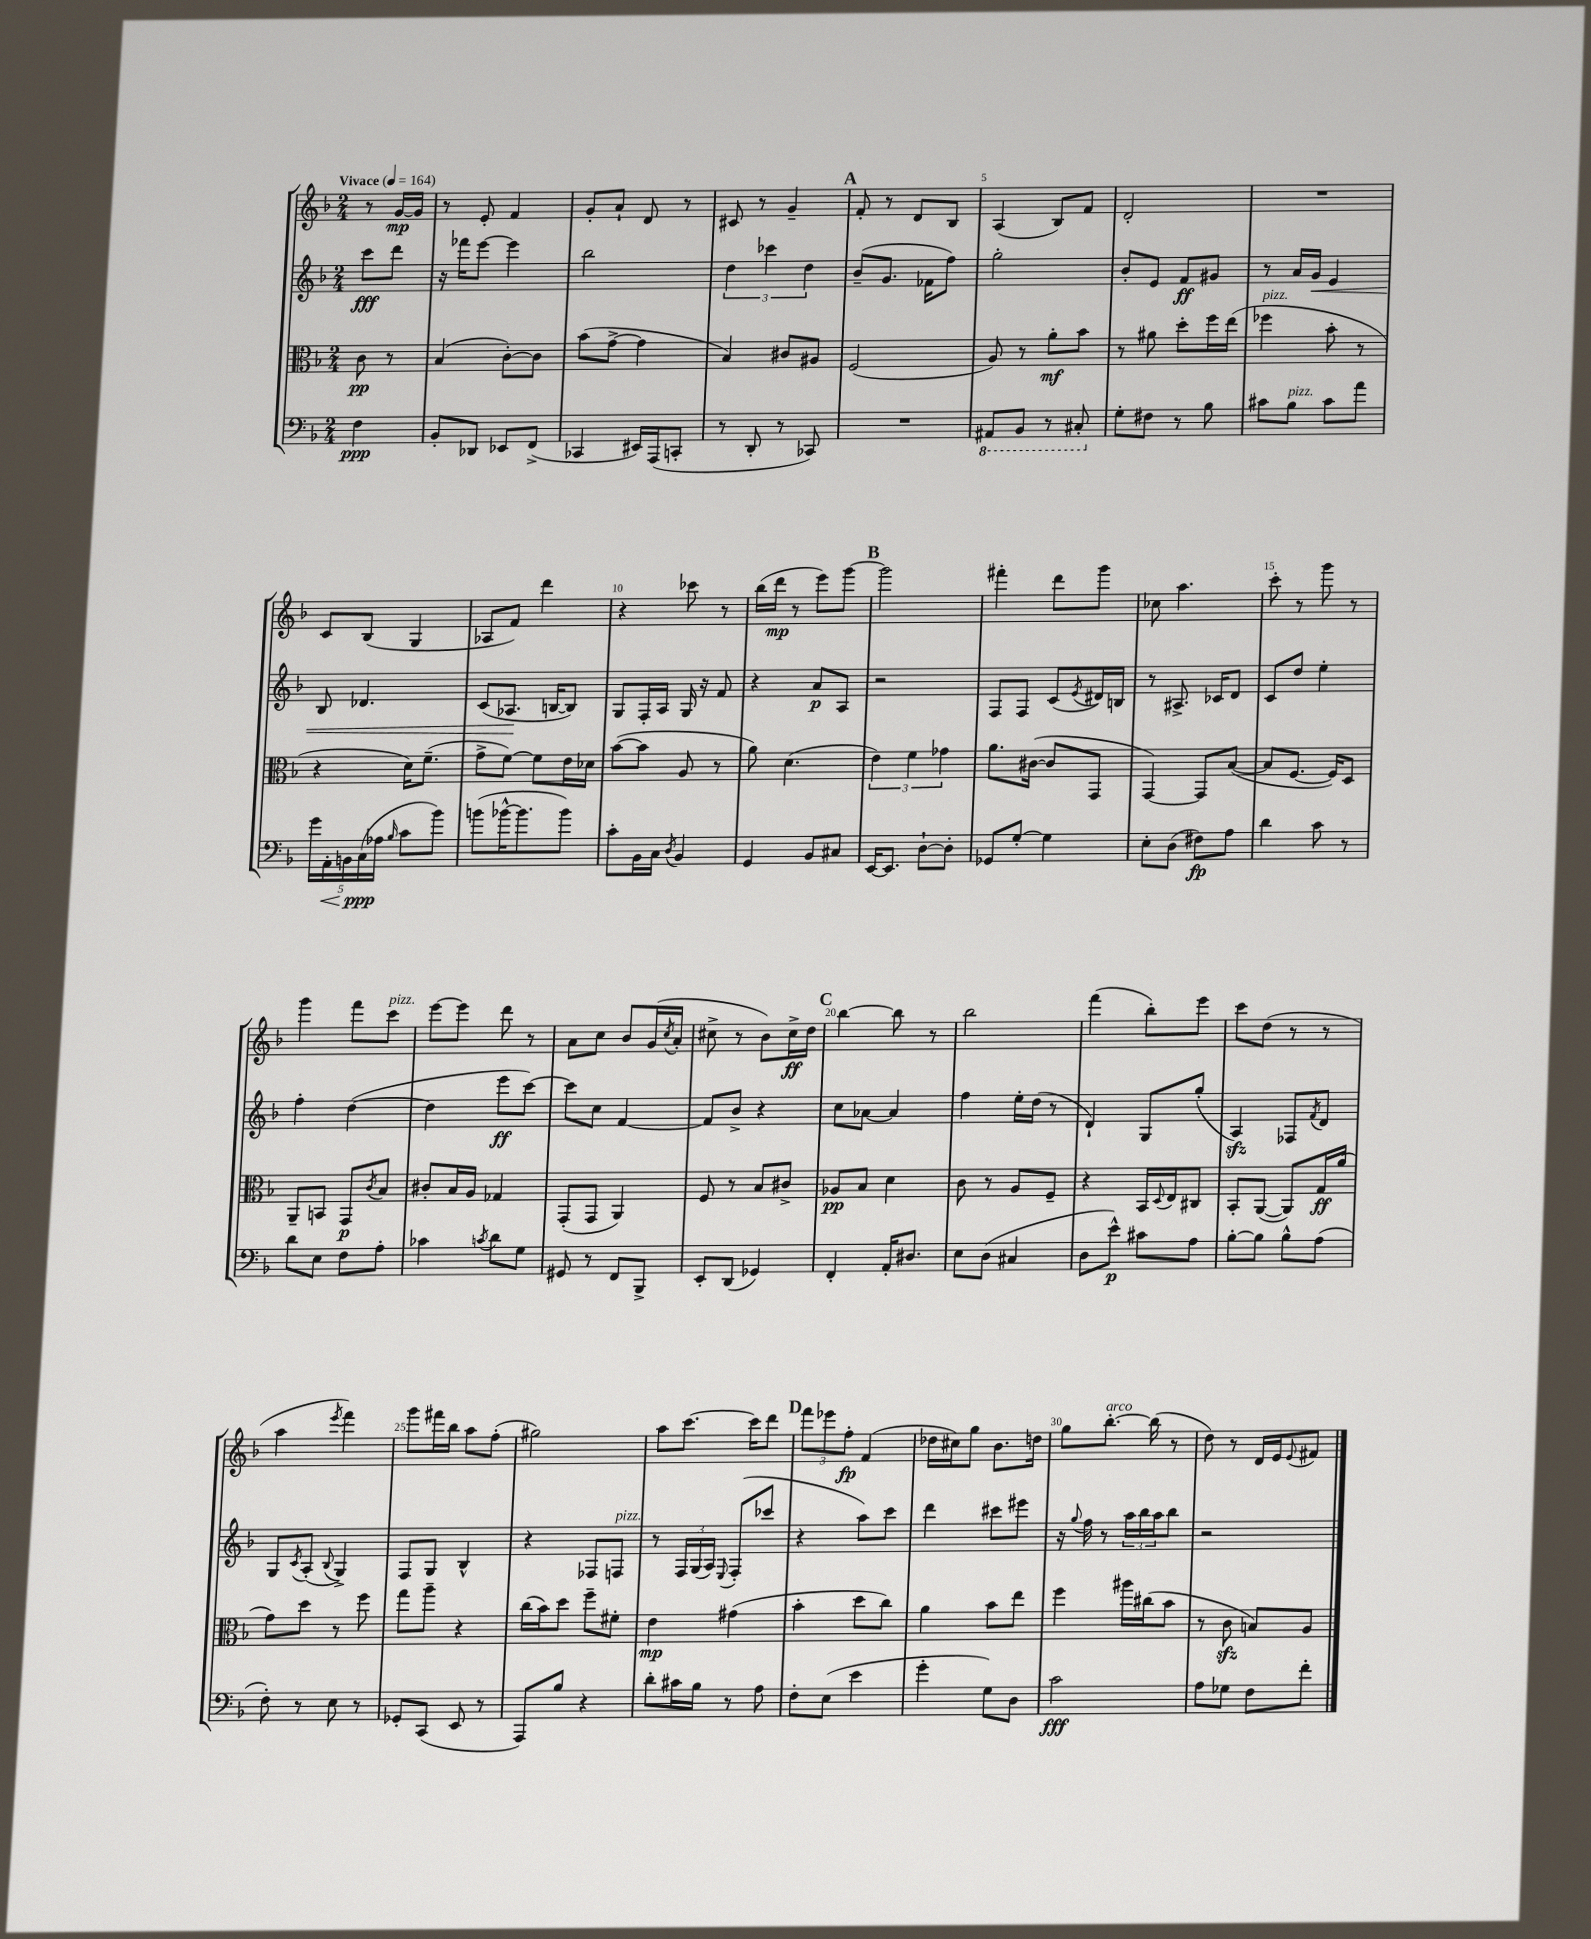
<<
\new StaffGroup <<
\new Staff = "s0" {
    \clef treble \key f \major \numericTimeSignature \time 2/4 \partial 4 \tempo "Vivace" 4 = 164
    r8 g'16~\mp g'16 |
    r8 e'8-. f'4 |
    g'8-. a'8-! d'8 r8 |
    cis'8 r8 g'4-- |
    \mark \markup { \bold "A" } f'8-. r8 d'8 bes8 |
    a4( bes8) f'8 |
    d'2-. |
    R2 |
    c'8 bes8( g4 |
    aes8 f'8) d'''4 |
    r4 ces'''8 r8 |
    bes''16( d'''16\mp r8 e'''8) g'''8~ |
    \mark \markup { \bold "B" } g'''2 |
    fis'''4-. d'''8 g'''8 |
    ces''8 a''4. |
    c'''8-. r8 g'''8 r8 |
    g'''4 f'''8 c'''8^\markup { \italic "pizz." } |
    e'''8~ e'''8 d'''8 r8 |
    a'8 c''8 bes'8 g'16( \acciaccatura { c''8 } a'16-. |
    cis''8-> r8 bes'8) cis''16->\ff d''16 |
    \mark \markup { \bold "C" } bes''4~ bes''8 r8 |
    bes''2 |
    f'''4( bes''8-.) e'''8 |
    c'''8 d''8( r8 r8 |
    a''4 \acciaccatura { e'''8 } f'''4) |
    g'''8 fis'''16 bes''16 a''8 f''8-.( |
    gis''2) |
    a''8 c'''8.~ c'''16 d'''8 |
    \mark \markup { \bold "D" } \tuplet 3/2 { f'''8 ees'''8 f''8-.\fp } f'4( |
    des''16 cis''16) g''8 bes'8. d''16 |
    g''8 bes''8.~-.^\markup { \italic "arco" } bes''16( r8 |
    d''8) r8 d'16 e'16 \appoggiatura { e'8 } fis'8 \bar "|." |
}
\new Staff = "s1" {
    \clef treble \key f \major \numericTimeSignature \time 2/4 \partial 4
    c'''8\fff d'''8 |
    r16 fes'''16 e'''8~ e'''4 |
    bes''2 |
    \tuplet 3/2 { d''4 ces'''4 d''4 } |
    \mark \markup { \bold "A" } bes'8--( g'8. fes'16 f''8) |
    g''2-. |
    bes'8-. e'8 f'8\ff gis'8 |
    r8 a'16 g'16\< e'4 |
    bes8 des'4. |
    c'8( aes8.\! b16~ b8) |
    g8 f16-. a16 g16 r16 f'8 |
    r4 a'8\p a8 |
    \mark \markup { \bold "B" } r2 |
    f8 f8 c'8( \acciaccatura { e'8 } dis'16) b16 |
    r8 ais8.-> ces'16 d'8 |
    c'8 d''8 e''4-. |
    f''4-. d''4~( |
    d''4 e'''8\ff c'''8~) |
    c'''8 c''8 f'4~ |
    f'8 bes'8-> r4 |
    \mark \markup { \bold "C" } c''8 aes'8~ aes'4 |
    f''4 e''16-. d''16( r8 |
    d'4-!) g8 g''8-.( |
    a4\sfz) fes8 \acciaccatura { f'8 } d'8 |
    g8 \acciaccatura { c'8 } a8-.( \appoggiatura { bes8 } g4->) |
    f8 g8 bes4-^ |
    r4 fes8 f8^\markup { \italic "pizz." } |
    r8 \tuplet 3/2 { f16 g16( a16) } \appoggiatura { e8 } f8-.( ces'''8 |
    \mark \markup { \bold "D" } r4 a''8) c'''8 |
    d'''4 cis'''8 eis'''8 |
    r16 \appoggiatura { g''8 } f''16 r8 \tuplet 3/2 { a''16 bes''16 a''16 } bes''8 |
    r2 \bar "|." |
}
\new Staff = "s2" {
    \clef alto \key f \major \numericTimeSignature \time 2/4 \partial 4
    c'8\pp r8 |
    bes4( c'8~-.) c'8 |
    bes'8( g'8~-> g'4 |
    bes4) cis'8 ais8 |
    \mark \markup { \bold "A" } f2( |
    a8) r8 a'8-.\mf bes'8 |
    r8 ais'8 d''8-. f''16 e''16( |
    fes''4^\markup { \italic "pizz." } bes'8-. r8 |
    r4 d'16) f'8.--( |
    g'8-> f'8~) f'8 e'16 des'16 |
    bes'8~( bes'8 a8 r8 |
    a'8) d'4.( |
    \mark \markup { \bold "B" } \tuplet 3/2 { e'4) f'4 ges'4 } |
    a'8. cis'16~( cis'8 g,8 |
    g,4~) g,8 bes8~( |
    bes8 f8.~ f16) d8 |
    a,8-- b,8 g,8\p \acciaccatura { c'8 } bes8 |
    cis'8-. bes16 a16 ges4 |
    g,8-.( g,8 a,4) |
    f8 r8 bes8 cis'8-> |
    \mark \markup { \bold "C" } aes8\pp bes8 d'4 |
    c'8 r8 a8 f8-- |
    r4 bes,16 \appoggiatura { d8 } e16 cis8 |
    bes,8-. a,8~( a,8) g16\ff a'16( |
    g'8) d''8 r8 f''8 |
    g''8 a''8-- r4 |
    c''16( bes'16) d''8 f''8-- fis'8-. |
    e'4\mp gis'4( |
    \mark \markup { \bold "D" } bes'4-. d''8 c''8) |
    a'4 bes'8 e''8 |
    f''4 ais''16 cis''16( bes'8 |
    r8 c'8\sfz b8) a8 \bar "|." |
}
\new Staff = "s3" {
    \clef bass \key f \major \numericTimeSignature \time 2/4 \partial 4
    f4\ppp |
    bes,8-. des,8 ees,8 f,8->( |
    ces,4 eis,16) a,,16( c,8-. |
    r8 d,8-. r8 ces,8) |
    \mark \markup { \bold "A" } R2 |
    \ottava #-1 ais,,8 bes,,8 r8 cis,8-. \ottava #0 |
    g8-. fis8 r8 bes8 |
    cis'8 bes8^\markup { \italic "pizz." } cis'8 a'8 |
    \tuplet 5/4 { g'16 a,16-.\< b,16 c16\ppp\!( aes16 } \grace { bes16 } c'8 bes'8) |
    b'8( bes'16~-^ bes'8. bes'8) |
    c'8-. bes,16 c16 \acciaccatura { d8 } bes,4 |
    g,4 bes,8 cis8 |
    \mark \markup { \bold "B" } e,16~ e,8. d8~-! d8-. |
    ges,8 g8~-. g4 |
    e8-. d8( fis8\fp) a8 |
    d'4 c'8 r8 |
    d'8 e8 f8 a8-. |
    ces'4 \acciaccatura { c'8 } d'8 g8 |
    gis,8 r8 f,8 bes,,8-> |
    e,8-. d,8( ges,4) |
    \mark \markup { \bold "C" } f,4-. a,16-. dis8. |
    e8 d8( cis4 |
    d8 e'8-^\p) cis'8 a8 |
    bes8~-. bes8 bes8-^ a8( |
    f8-.) r8 e8 r8 |
    ges,8-. c,8( e,8 r8 |
    a,,8) bes8 r4 |
    d'8-. cis'16 bes16 r8 a8 |
    \mark \markup { \bold "D" } f8-. e8( e'4 |
    g'4-. g8) d8 |
    c'2\fff |
    a8 ges8 f8 f'8-. \bar "|." |
}
>>
>>
\layout { \context { \Score \override BarNumber.break-visibility = ##(#f #t #t) barNumberVisibility = #(every-nth-bar-number-visible 5) } }
